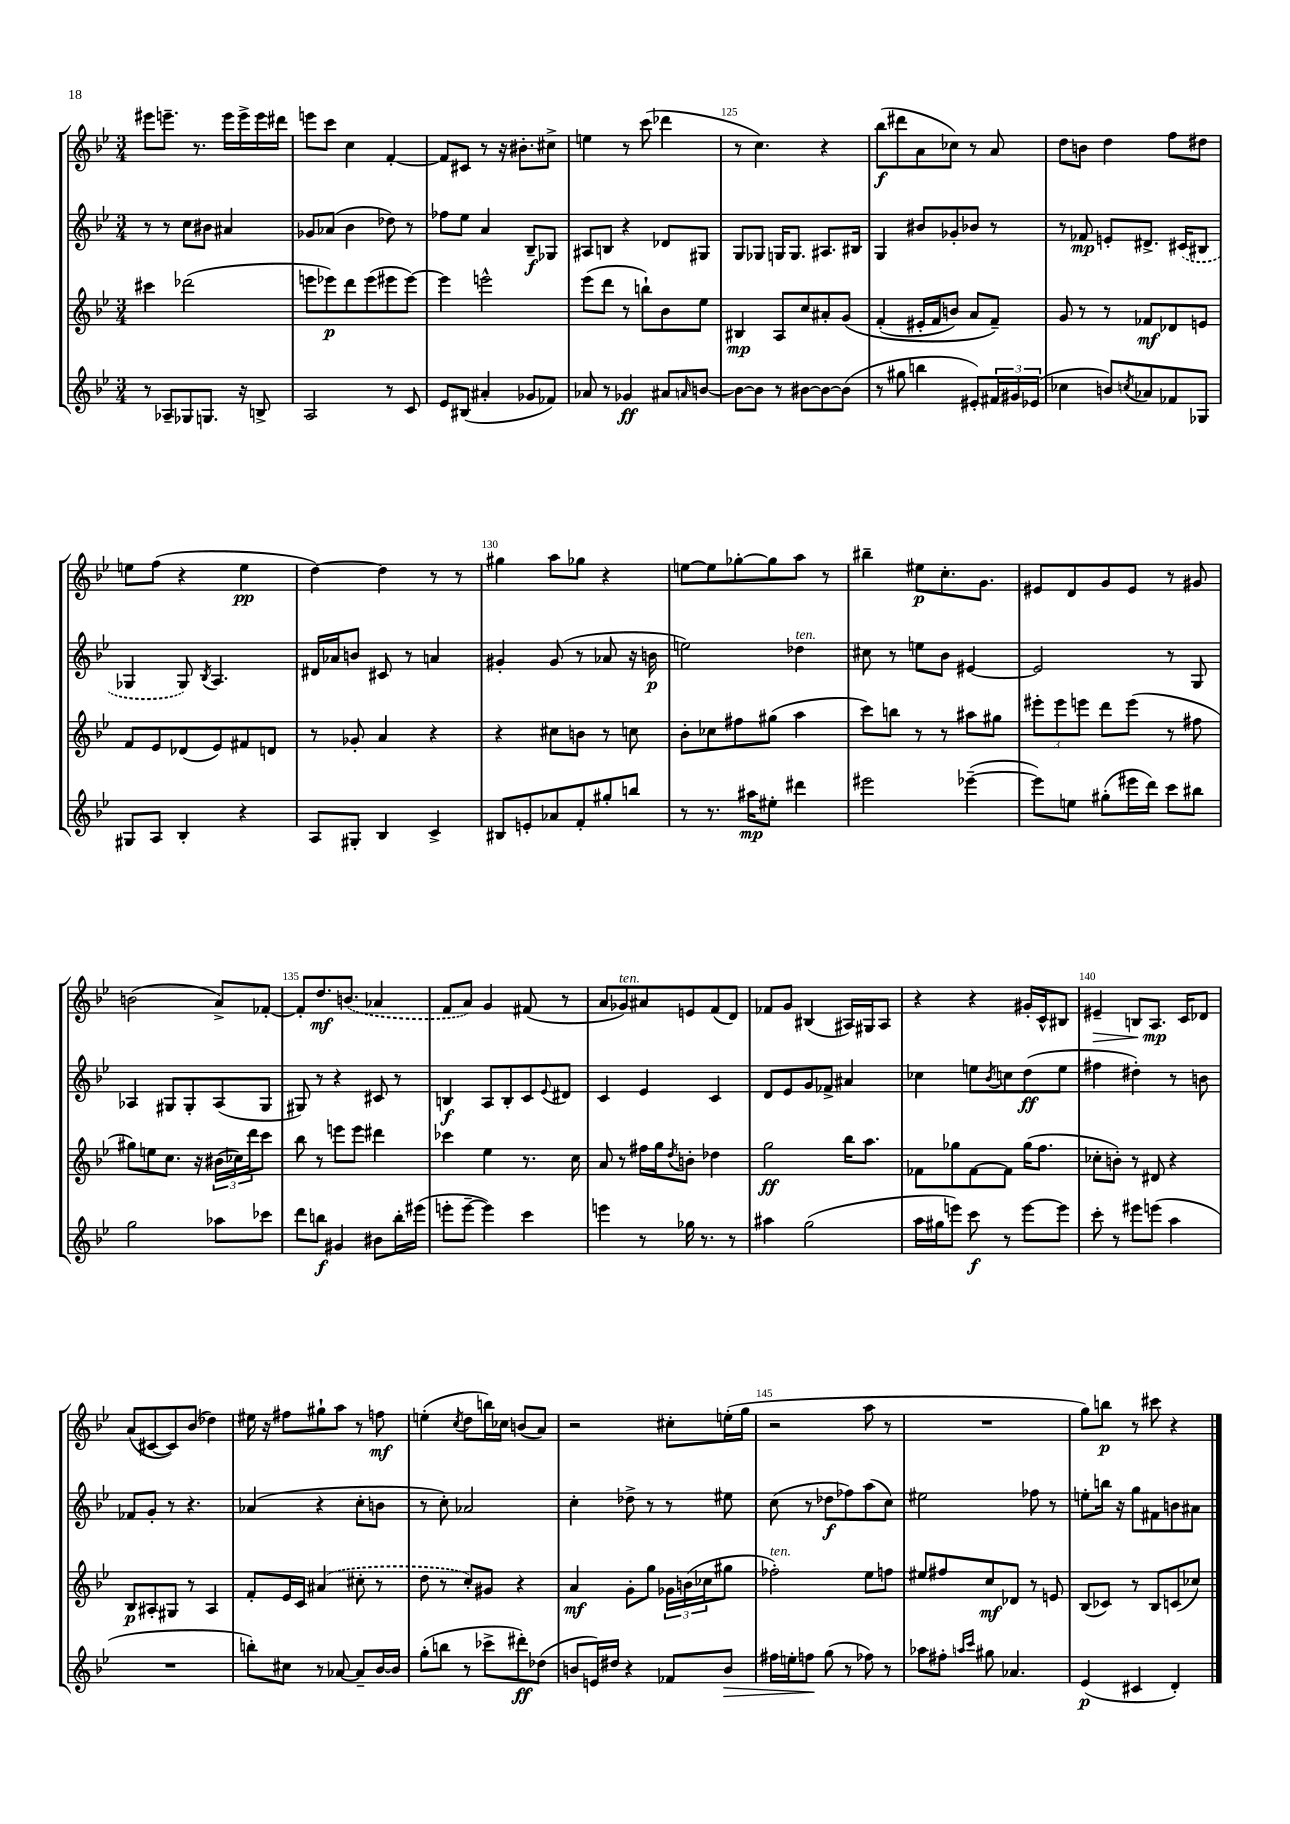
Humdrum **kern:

**kern	**dynam	**kern	**dynam	**kern	**dynam	**kern	**dynam
*part4	*part4	*part3	*part3	*part2	*part2	*part1	*part1
*staff4	*staff4	*staff3	*staff3	*staff2	*staff2	*staff1	*staff1
*clefG2	*	*clefG2	*	*clefG2	*	*clefG2	*
*k[b-e-]	*	*k[b-e-]	*	*k[b-e-]	*	*k[b-e-]	*
*M3/4	*	*M3/4	*	*M3/4	*	*M3/4	*
=121	=121	=121	=121	=121	=121	=121	=121
8r	.	4ccc#X\	.	8r	.	8eee#X\L	.
8A-X~/L	.	.	.	8r	.	8.eeen~\J	.
8G-X/	.	(2ddd-X\	.	8cc\L	.	.	.
.	.	.	.	.	.	8.r	.
8.Gn/J	.	.	.	8b#X\J	.	.	.
.	.	.	.	4a#X/	.	16eee\LL	.
16r	.	.	.	.	.	16eee^\	.
8Bn^/	.	.	.	.	.	16eee\	.
.	.	.	.	.	.	16ddd#X\JJ	.
=122	=122	=122	=122	=122	=122	=122	=122
2A/	.	8eeen\L	.	8g-X/L	.	8eeen\L	.
.	.	8eee-X\)	p	(8a-X/J	.	8ccc\J	.
.	.	8ddd\	.	4b-\	.	4cc\	.
.	.	(8eee-\	.	.	.	.	.
8r	.	8eee#X\	.	8dd-X\)	.	[4f'/	.
8c/	.	[8eee#\J)	.	8r	.	.	.
=123	=123	=123	=123	=123	=123	=123	=123
8e-/L	.	4eee#\]	.	8ff-X\L	.	8f/L]	.
(8B#X/J	.	.	.	8ee-\J	.	8c#X/J	.
4a#X'/	.	2eeen^^\	.	4a/	.	8r	.
.	.	.	.	.	.	16r	.
.	.	.	.	.	.	8.b#X'\L	.
8g-X/L	.	.	.	8B-~/L	f	.	.
8f-X/J)	.	.	.	8G-X/J	.	8cc#X^\J	.
=124	=124	=124	=124	=124	=124	=124	=124
8a-X/	.	(8eee-\L	.	8A#X/L	.	4een\	.
8r	.	8ddd\J	.	8Bn/J	.	.	.
4g-X/	ff	8r	.	4r	.	8r	.
.	.	8bbn`\L)	.	.	.	(8ccc\	.
8a#X/L	.	8b-\	.	8d-X/L	.	4ddd-X\	.
16qqan/	.	.	.	.	.	.	.
[8bn/J	.	8ee-\J	.	8G#X/J	.	.	.
=125	=125	=125	=125	=125	=125	=125	=125
8b\L_	.	4B#X/	mp	8G/L	.	8r	.
8b\J]	.	.	.	8G-X/J	.	4.cc\)	.
8r	.	8A/L	.	16Gn/KL	.	.	.
.	.	.	.	8.G/J	.	.	.
[8b#X\L	.	8cc/	.	.	.	.	.
8b#\_	.	8a#X'/	.	8.A#X/L	.	4r	.
(8b#\J]	.	(8g/J	.	.	.	.	.
.	.	.	.	16B#X/Jk	.	.	.
=126	=126	=126	=126	=126	=126	=126	=126
8r	.	(4f'/	.	4G/	.	(8bb-\L	f
8gg#X\	.	.	.	.	.	8ddd#X\	.
4bbn\	.	16e#X'/LL	.	8b#X/L	.	8a\	.
.	.	16f/J	.	.	.	.	.
.	.	8bn/J)	.	8g-X'/	.	8cc-X\J)	.
8e#X'/L)	.	8a/L	.	8b-X/J	.	8r	.
24f#X/L	.	8f~/J)	.	8r	.	8a/	.
24g#X/	.	.	.	.	.	.	.
(24e-X/JJ	.	.	.	.	.	.	.
=127	=127	=127	=127	=127	=127	=127	=127
4cc-X\	.	8g/	.	8r	.	8dd\L	.
.	.	8r	.	8f-X/	mp	8bn\J	.
8bn/L)	.	8r	.	8en'/L	.	4dd\	.
8qccn/	.	.	.	.	.	.	.
8a-X/	.	8f-X/L	mf	8.d#X^/J	.	.	.
8f-X/	.	8d-X/	.	.	.	8ff\L	.
.	.	.	.	(16c#X/KL	.	.	.
8G-X/J	.	8en/J	.	8B#X/J	.	8dd#X\J	.
!!LO:LB:g=z
=128	=128	=128	=128	=128	=128	=128	=128
8G#X/L	.	8f/L	.	4G-X/	.	8een\L	.
8A/J	.	8e-/	.	.	.	(8ff\J	.
4B-'/	.	(8d-X/	.	8G-/)	.	4r	.
.	.	.	.	8qB-/	.	.	.
.	.	8e-/)	.	4.A/	.	.	.
4r	.	8f#X/	.	.	.	4ee\	pp
.	.	8dn/J	.	.	.	.	.
=129	=129	=129	=129	=129	=129	=129	=129
8A/L	.	8r	.	16d#X/LL	.	[4dd\)	.
.	.	.	.	16a-X/J	.	.	.
8G#X'/J	.	8g-X'/	.	8bn/J	.	.	.
4B-/	.	4a/	.	8c#X/	.	4dd\]	.
.	.	.	.	8r	.	.	.
4c^/	.	4r	.	4an/	.	8r	.
.	.	.	.	.	.	8r	.
=130	=130	=130	=130	=130	=130	=130	=130
8B#X/L	.	4r	.	4g#X'/	.	4gg#X\	.
8en'/	.	.	.	.	.	.	.
8a-X/	.	8cc#X\L	.	(8g#/	.	8aa\L	.
8f'/	.	8bn\J	.	8r	.	8gg-X\J	.
8gg#X'/	.	8r	.	8a-X/	.	4r	.
8bbn/J	.	8ccn\	.	16r	.	.	.
.	.	.	.	16bn\	p	.	.
=131	=131	=131	=131	=131	=131	=131	=131
8r	.	8b-'\L	.	2een\)	.	[8een\L	.
8.r	.	8cc-X\	.	.	.	8ee\]	.
.	.	8ff#X\	.	.	.	[8gg-X'\	.
16aa#X\KL	mp	.	.	.	.	.	.
8ee#X'\J	.	(8gg#X\J	.	.	.	8gg-\]	.
!	!	!	!	!LO:TX:a:i:t=ten.	!	!	!
4ddd#X\	.	4aa\	.	4dd-X\	.	8aa\J	.
.	.	.	.	.	.	8r	.
=132	=132	=132	=132	=132	=132	=132	=132
2eee#X\	.	8ccc\L)	.	8cc#X\	.	4bb#X~\	.
.	.	8bbn\J	.	8r	.	.	.
.	.	8r	.	8een\L	.	8ee#X\L	p
.	.	8r	.	8b-\J	.	8.cc'\	.
([4eee-X~\	.	8aa#X\L	.	[4e#X/	.	.	.
.	.	.	.	.	.	8.g\J	.
.	.	8gg#X\J	.	.	.	.	.
=133	=133	=133	=133	=133	=133	=133	=133
8eee-\L])	.	12eee#X'\L	.	2e#/]	.	8e#X/L	.
.	.	12eee#\	.	.	.	.	.
8een\J	.	.	.	.	.	8d/	.
.	.	12eeen\J	.	.	.	.	.
(8gg#X'\L	.	8ddd\L	.	.	.	8g/	.
16eee#X\L	.	(8eee\J	.	.	.	8e#/J	.
16ddd\JJ)	.	.	.	.	.	.	.
8ccc\L	.	8r	.	8r	.	8r	.
8bb#X\J	.	8ff#X\	.	8G/	.	8g#X/	.
!!LO:LB:g=z
=134	=134	=134	=134	=134	=134	=134	=134
2gg\	.	8gg#X\L)	.	4A-X/	.	(2bn\	.
.	.	8een\	.	.	.	.	.
.	.	8.cc\J	.	8G#X/L	.	.	.
.	.	.	.	8G#'/	.	.	.
.	.	16r	.	.	.	.	.
8aa-X\L	.	(24b#X\LL	.	(8A-/	.	8a^/L)	.
.	.	24cc-X\)	.	.	.	.	.
.	.	24ddd\J	.	.	.	.	.
8ccc-X\J	.	8ccc\J	.	8G#/J	.	[8f-X'/J	.
=135	=135	=135	=135	=135	=135	=135	=135
8ddd\L	.	8bb-\	.	8G#X/)	.	8f-'/L]	.
8bbn\J	f	8r	.	8r	.	8.dd/	mf
4g#X/	.	8eeen\L	.	4r	.	.	.
.	.	.	.	.	.	(8.bn/J	.
.	.	8eee\J	.	.	.	.	.
8b#X\L	.	4ddd#X\	.	8c#X/	.	4a-X/	.
16bb'\L	.	.	.	8r	.	.	.
(16eee#X\JJ	.	.	.	.	.	.	.
=136	=136	=136	=136	=136	=136	=136	=136
8eeen'\L	.	4ccc-X\	.	4Bn/	f	8f/L	.
[8eee~\J	.	.	.	.	.	8a/J)	.
4eee\])	.	4ee-\	.	8A/L	.	4g/	.
.	.	.	.	8B'/	.	.	.
4ccc\	.	8.r	.	8c/	.	(8f#X/	.
.	.	.	.	8qqe-/	.	.	.
.	.	.	.	8d#X/J	.	8r	.
.	.	16cc\	.	.	.	.	.
=137	=137	=137	=137	=137	=137	=137	=137
4eeen\	.	8a/	.	4c/	.	8a/L	.
!	!	!	!	!	!	!LO:TX:a:i:t=ten.	!
.	.	8r	.	.	.	8g-X/)	.
8r	.	16ff#X\LL	.	4e-/	.	8a#X/	.
.	.	16gg\J	.	.	.	.	.
.	.	8qdd/	.	.	.	.	.
16gg-X\	.	8bn'\J	.	.	.	8en/	.
8.r	.	.	.	.	.	.	.
.	.	4dd-X\	.	4c/	.	(8f/	.
8r	.	.	.	.	.	8d/J)	.
=138	=138	=138	=138	=138	=138	=138	=138
4aa#X\	.	2gg\	ff	8d/L	.	8f-X/L	.
.	.	.	.	8e-/	.	8g/J	.
(2gg\	.	.	.	8g/	.	(4B#X/	.
.	.	.	.	8f-X^/J	.	.	.
.	.	16bb-\KL	.	4a#X/	.	16A#X/LL)	.
.	.	8.aa\J	.	.	.	16G#X/J	.
.	.	.	.	.	.	8A#/J	.
=139	=139	=139	=139	=139	=139	=139	=139
16aa\LL	.	8f-X\L	.	4cc-X\	.	4r	.
16gg#X\J	.	.	.	.	.	.	.
8eeen\J)	.	8gg-X\	.	.	.	.	.
8ccc\	f	[8f-\	.	8een\L	.	4r	.
.	.	.	.	8qb-/	.	.	.
8r	.	8f-\J]	.	8ccn\	.	.	.
[8eee\L	.	(16gg-\KL	.	(8dd\	ff	16g#X'/LL	.
.	.	8.ff\J	.	.	.	16c^^/J	.
8eee\J]	.	.	.	8ee\J	.	8B#X/J	.
=140	=140	=140	=140	=140	=140	=140	=140
!	!	!	!	!	!	!	!LO:HP:b
8ccc'\	.	8cc-X'\L	.	4ff#X\	.	4e#X~/	>
8r	.	8bn'\J)	.	.	.	.	.
8eee#X\L	.	8r	.	4dd#X'\)	.	8Bn/L	.
(8eeen\J	.	8d#X/	.	.	.	8.A/J	mp
4aa\	.	4r	.	8r	.	.	.
.	.	.	.	.	.	16c/KL	]
.	.	.	.	8bn\	.	8d-X/J	.
!!LO:LB:g=z
=141	=141	=141	=141	=141	=141	=141	=141
2.r	.	8B-/L	p	8f-X/L	.	(8a/L	.
.	.	8A#X'/	.	8g'/J	.	[8c#X/	.
.	.	8G#X/J	.	8r	.	8c#/])	.
.	.	8r	.	4.r	.	(8b-/J	.
.	.	4A#/	.	.	.	4dd-X\)	.
=142	=142	=142	=142	=142	=142	=142	=142
8bbn'\L)	.	8f'/L	.	(4a-X/	.	16ee#X\	.
.	.	.	.	.	.	16r	.
8cc#X\J	.	16e-/L	.	.	.	8ff#X\L	.
.	.	16c/JJ	.	.	.	.	.
8r	.	(4a#X/	.	4r	.	8gg#X`\	.
[8a-X/	.	.	.	.	.	8aa\J	.
8a-~/L]	.	8cc#X'\	.	8cc'\L	.	8r	.
[16b-/L	.	8r	.	8bn\J	.	8ffn\	mf
16b-/JJ]	.	.	.	.	.	.	.
=143	=143	=143	=143	=143	=143	=143	=143
(8gg'\L	.	8dd\	.	8r	.	(4een'\	.
8bbn\J	.	8r	.	8cc'\)	.	.	.
.	.	.	.	.	.	8qcc/	.
8r	.	8cc'/L)	.	2a-X/	.	8dd\L	.
8ccc-X^\L	.	8g#X/J	.	.	.	16bbn\L)	.
.	.	.	.	.	.	16cc-X\JJ	.
8ddd#X'\)	ff	4r	.	.	.	(8bn/L	.
(8dd-X\J	.	.	.	.	.	8a/J)	.
=144	=144	=144	=144	=144	=144	=144	=144
8bn/L	.	4a/	mf	4cc'\	.	2r	.
16en/L)	.	.	.	.	.	.	.
16dd#X/JJ	.	.	.	.	.	.	.
4r	.	8g'\L	.	8dd-X^\	.	.	.
.	.	8gg\J	.	8r	.	.	.
8f-X/L	.	24g-X\LL	.	8r	.	8cc#X'\L	.
.	.	(24bn\	.	.	.	.	.
.	.	24cc-X\J	.	.	.	.	.
!	!LO:HP:b	!	!	!	!	!	!
8b/J	>	8gg#X\J	.	8ee#X\	.	(16een'\L	.
.	.	.	.	.	.	16gg\JJ	.
=145	=145	=145	=145	=145	=145	=145	=145
!	!	!LO:TX:a:i:t=ten.	!	!	!	!	!
16ff#X\LL	.	2ff-X'\)	.	(8cc\	.	2r	.
16een'\J	.	.	.	.	.	.	.
8ffn\J	.	.	.	8r	.	.	.
(8gg\	]	.	.	8dd-X\L	f	.	.
8r	.	.	.	8ff-X\)	.	.	.
8ff-X\)	.	8ee-\L	.	(8aa\	.	8aa\	.
8r	.	8ffn\J	.	8cc\J)	.	8r	.
=146	=146	=146	=146	=146	=146	=146	=146
8aa-X\L	.	8ee#X/L	.	2ee#X\	.	2.r	.
8ff#X'\J	.	8ff#X/	.	.	.	.	.
16qqaan/LL	.	.	.	.	.	.	.
16qqccc/JJ	.	.	.	.	.	.	.
8gg#X\	.	8cc/	mf	.	.	.	.
4.a-X/	.	8d-X/J	.	.	.	.	.
.	.	8r	.	8ff-X\	.	.	.
.	.	8en/	.	8r	.	.	.
=147	=147	=147	=147	=147	=147	=147	=147
(4e-/	p	(8B-/L	.	8een'\L	.	8gg\L)	.
.	.	8c-X/J)	.	16bbn\Jk	.	8bbn\J	p
.	.	.	.	16r	.	.	.
4c#X/	.	8r	.	8gg\L	.	8r	.
.	.	8B-/L	.	8f#X\	.	8ccc#X\	.
4d'/)	.	(8cn/	.	8bn\	.	4r	.
.	.	8cc-X/J)	.	8a#X\J	.	.	.
==	==	==	==	==	==	==	==
*-	*-	*-	*-	*-	*-	*-	*-
